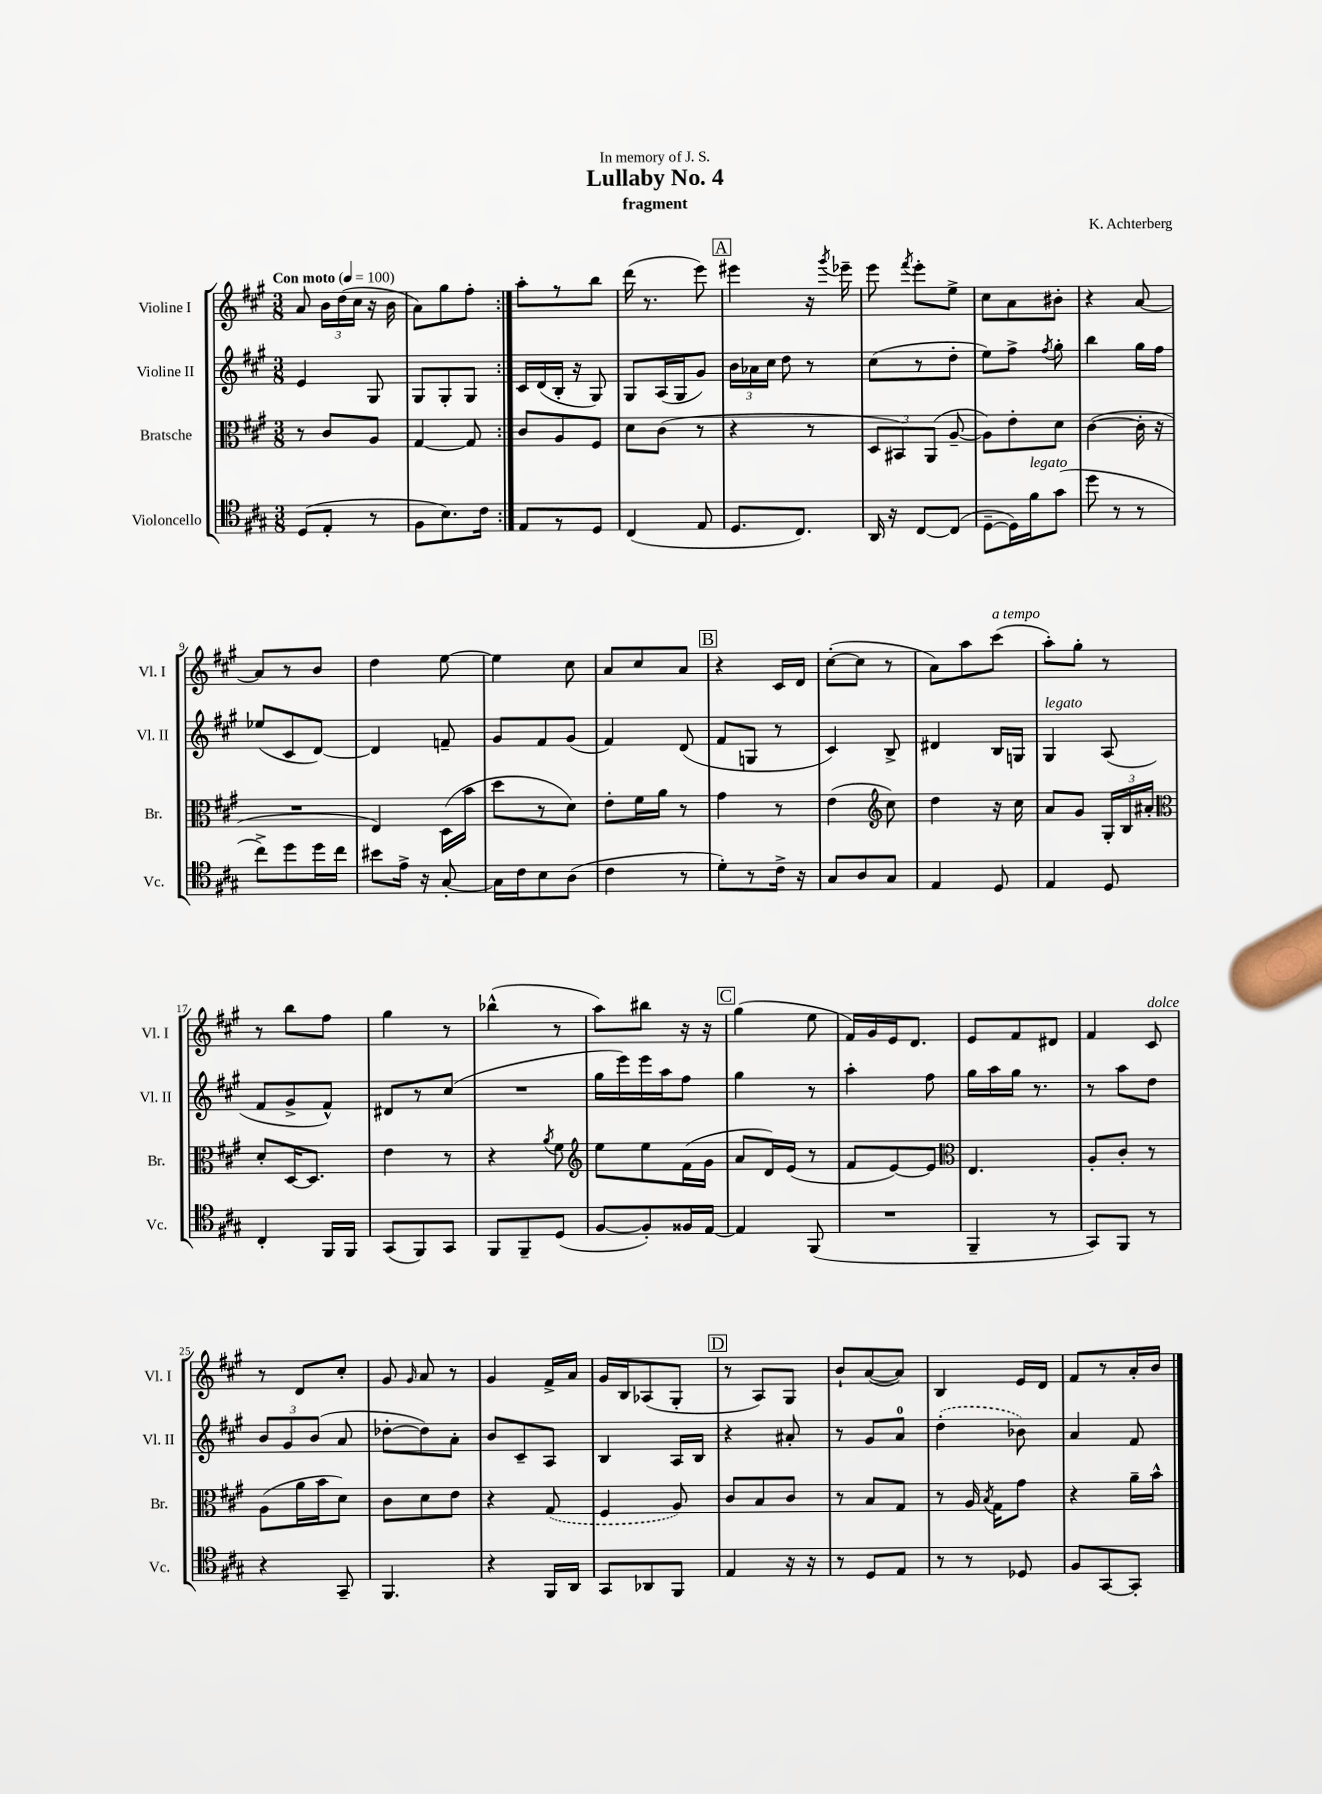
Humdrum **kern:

**kern	**kern	**kern	**kern
*part4	*part3	*part2	*part1
*staff4	*staff3	*staff2	*staff1
*I"Violoncello	*I"Bratsche	*I"Violine II	*I"Violine I
*I'Vc.	*I'Br.	*I'Vl. II	*I'Vl. I
*clefC4	*clefC3	*clefG2	*clefG2
*k[f#c#g#]	*k[f#c#g#]	*k[f#c#g#]	*k[f#c#g#]
*M3/8	*M3/8	*M3/8	*M3/8
*MM100	*MM100	*MM100	*MM100
=1	=1	=1	=1
!	!	!	!LO:TX:a:B:t=Con moto
(8D/L	8r	4e/	8a/
8E'/J	8c#/L	.	24b\LL
.	.	.	(24dd\
.	.	.	24cc#\JJ
8r	8A/J	8G#/	16r
.	.	.	16b\
=2	=2	=2	=2
8F#\L	[4G#/	8G#/L	8a\L)
8.B\)	.	8G#'/	8gg#\
.	8G#/]	8G#/J	8ff#'\J
16c#\Jk	.	.	.
=3:|!	=3:|!	=3:|!	=3:|!
8E/L	8c#/L	16c#/LL	8aa'\L
.	.	(16d/	.
8r	8A/	16B'/JJ	8r
.	.	16r	.
8D/J	8F#/J	8G#/)	8bb\J
=4	=4	=4	=4
(4C#/	8d\L	8G#/L	(16ddd\
.	.	.	8.r
.	(8c#\J	(16A/L	.
.	.	16G#/J	.
8E/	8r	8g#/J)	8eee\)
!!LO:REH:place=s1:t=A
=5	=5	=5	=5
8.D/L	4r	24b\LL	4eee#X\
.	.	24a-X\	.
.	.	24cc#\JJ	.
.	.	8dd\	.
8.C#/J)	.	.	.
.	8r	8r	16r
.	.	.	8qggg#/
.	.	.	16eee-X~\
=6	=6	=6	=6
16AA/	12D/L	(8cc#\L	8eee\
16r	.	.	.
.	12BB#X/)	.	.
.	.	.	8qfff#/
[8C#/L	.	8r	8eee'\L
.	(12AA/J	.	.
(8C#/J]	[8A~/	8dd'\J	8ee^\J
=7	=7	=7	=7
[8D~\L	8A\L])	8ee\L)	8cc#\L
16D\L])	8e'\	8ff#^\J	8a\
!LO:TX:a:i:t=legato	!	!	!
16f#\J	.	.	.
.	.	8qff#/	.
(8g#\J	8d\J	8gg#'\	8b#X'\J
=8	=8	=8	=8
8dd\	([4c#\	4bb\	4r
8r	.	.	.
8r	16c#'\]	16gg#\LL	[8a/
.	16r	16ff#\JJ	.
!!LO:LB:g=z
=9	=9	=9	=9
8cc#^\L)	4.r	(8ee-X/L	8a/L]
8dd\	.	8c#/	8r
16dd\L	.	[8d/J)	8b/J
16cc#\JJ	.	.	.
=10	=10	=10	=10
8b#X\L	4E/)	4d/]	4dd\
16e^\Jk	.	.	.
16r	.	.	.
[8G#'/	(16D\LL	8fn~/	[8ee\
.	16b\JJ	.	.
=11	=11	=11	=11
16G#\LL]	8dd\L	8g#/L	4ee\]
16c#\J	.	.	.
8B\	8r	8f#/	.
(8A\J	8d\J)	(8g#/J	8cc#\
=12	=12	=12	=12
4c#\	8e'\L	4f#/)	8a/L
.	16f#\L	.	8cc#/
.	16a\JJ	.	.
8r	8r	(8d/	8a/J
!!LO:REH:place=s1:t=B
=13	=13	=13	=13
8d'\L)	4g#\	8f#/L	4r
8r	.	8Gn/J	.
16c#^\Jk	8r	8r	16c#/LL
16r	.	.	16d/JJ
=14	=14	=14	=14
8G#/L	(4e\	4c#/)	([8cc#'\L
8A/	.	.	8cc#\J]
*	*clefG2	*	*
8G#/J	8cc#\)	8B^/	8r
=15	=15	=15	=15
4E/	4dd\	4d#X/	8a\L)
.	.	.	8aa\
!	!	!	!LO:TX:a:i:t=a tempo
8D/	16r	16B/LL	(8ccc#\J
.	16cc#\	16Gn/JJ	.
=16	=16	=16	=16
!	!	!LO:TX:a:i:t=legato	!
4E/	8a/L	4G#/	8aa'\L)
.	8g#/J	.	8gg#'\J
8D/	24G#'/LL	(8A/	8r
.	24B/	.	.
.	24a#X'/JJ	.	.
!!LO:LB:g=z
=17	=17	=17	=17
*	*clefC3	*	*
4C#'/	8d'/L	8f#/L	8r
.	[16D/K	8g#^/	8bb\L
.	8.D/J]	.	.
16FF#/LL	.	8f#^^/J)	8ff#\J
16FF#/JJ	.	.	.
=18	=18	=18	=18
(8GG#/L	4e\	8d#X/L	4gg#\
8FF#/)	.	8r	.
8GG#/J	8r	(8cc#/J	8r
=19	=19	=19	=19
8FF#/L	4r	4.r	(4bb-X^^\
8FF#~/	.	.	.
.	8qa/	.	.
(8D/J	8f#\	.	8r
=20	=20	=20	=20
*	*clefG2	*	*
[8F#/L	8ee\L	16gg#\LL	8aa\L)
.	.	16eee\)	.
8F#'/])	8ee\	16eee\	8bb#X\J
.	.	16aa\J	.
16F##X/L	(16f#\L	8ff#\J	16r
[16E/JJ	16g#\JJ	.	16r
!!LO:REH:place=s1:t=C
=21	=21	=21	=21
4E/]	8a/L	4gg#\	(4gg#\
.	16d/L)	.	.
.	(16e/JJ	.	.
(8FF#/	8r	8r	8ee\
=22	=22	=22	=22
4.r	8f#/L	4aa'\	16f#/LL)
.	.	.	16g#/
.	[8e/)	.	16e/J
.	.	.	8.d/J
.	8e/J]	8ff#\	.
=23	=23	=23	=23
*	*clefC3	*	*
4FF#~/	4.E/	16gg#\LL	8e/L
.	.	16aa\	.
.	.	16gg#\JJ	8f#/
.	.	8.r	.
8r	.	.	8d#X/J
=24	=24	=24	=24
8GG#/L)	8A'/L	8r	4f#/
8FF#/J	8c#'/J	8aa\L	.
!	!	!	!LO:TX:a:i:t=dolce
8r	8r	8dd\J	8c#/
!!LO:LB:g=z
=25	=25	=25	=25
4r	(8A\L	12b/L	8r
.	.	12g#/	.
.	16a\L	.	8d/L
.	.	(12b/J	.
.	16b\J	.	.
8GG#~/	8d\J)	8a/	8cc#'/J
=26	=26	=26	=26
4.FF#/	8c#\L	[8dd-X'\L	8g#/
.	.	.	16qqg#/
.	8d\	8dd-\])	8a/
.	8e\J	8a'\J	8r
=27	=27	=27	=27
4r	4r	8b/L	4g#/
.	.	8c#~/	.
16FF#/LL	(8G#/	8A/J	16f#^/LL
16AA/JJ	.	.	16a/JJ
=28	=28	=28	=28
8GG#/L	4F#/	4B/	16g#/LL
.	.	.	16B/J
8AA-X/	.	.	(8A-X/
8FF#/J	8A/)	16A/LL	8G#'/J
.	.	16B/JJ	.
!!LO:REH:place=s1:t=D
=29	=29	=29	=29
4E/	8c#/L	4r	8r
.	8B/	.	8A/L)
16r	8c#/J	8a#X'/	8G#/J
16r	.	.	.
=30	=30	=30	=30
8r	8r	8r	8b`/L
8D/L	8B/L	8g#/L	([8a/
8E/J	8G#/J	8a/J	8a/J])
=31	=31	=31	=31
8r	8r	(4dd'\	4B/
8r	16A/	.	.
.	8qB/	.	.
.	16G#\KL	.	.
8D-X/	8g#\J	8b-X\)	16e/LL
.	.	.	16d/JJ
=32	=32	=32	=32
8F#/L	4r	4a/	8f#/L
[8GG#/	.	.	8r
8GG#'/J]	16a~\LL	8f#/	16a'/L
.	16b^^\JJ	.	16b/JJ
==	==	==	==
*-	*-	*-	*-
